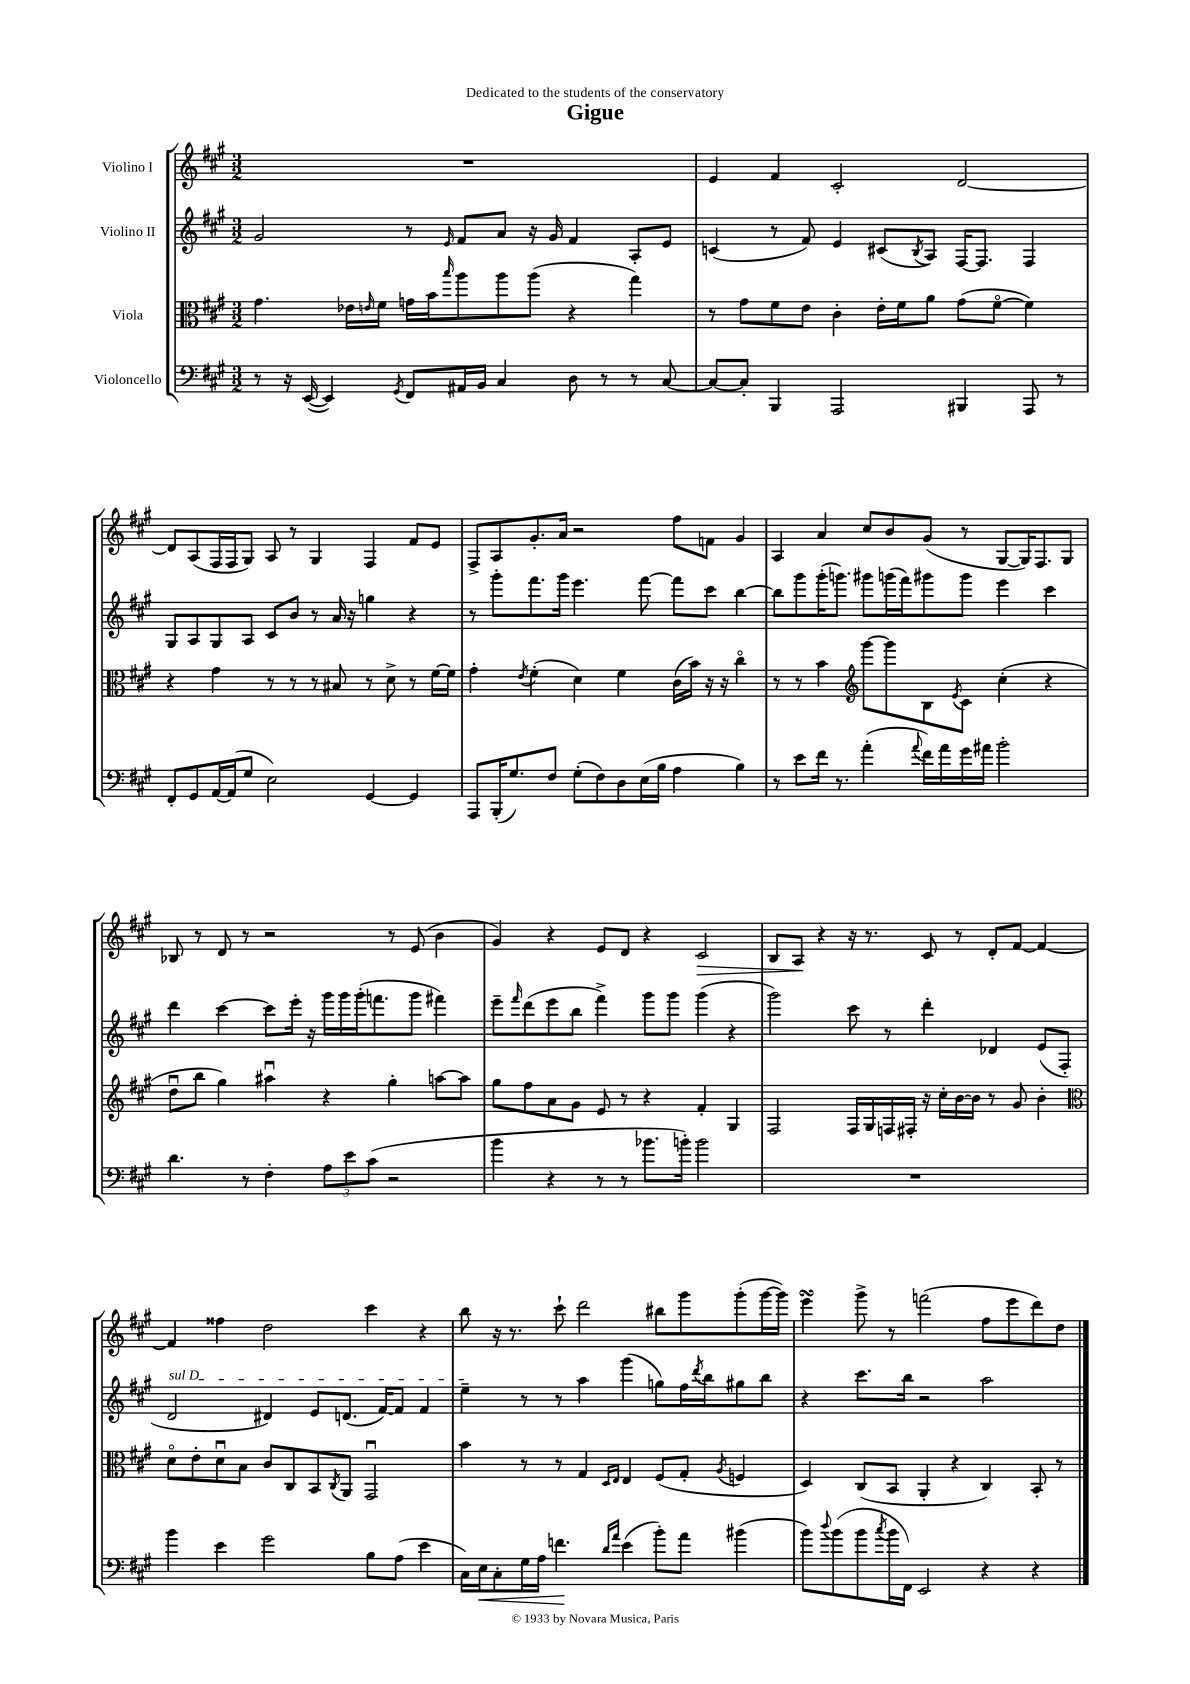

**kern	**kern	**kern	**kern
*staff4	*staff3	*staff2	*staff1
*clefF4	*clefC3	*clefG2	*clefG2
*k[f#c#g#]	*k[f#c#g#]	*k[f#c#g#]	*k[f#c#g#]
*M3/2	*M3/2	*M3/2	*M3/2
8r	4.g#	2g#	1.r
16r	.	.	.
([16EE	.	.	.
4EE])	.	.	.
.	16e-	.	.
.	16qqe	.	.
.	16f#	.	.
8qGG#	.	.	.
8FF#	16g	8r	.
.	16b	.	.
.	16qqbb	16qqe	.
16AA#	8aa	8f#	.
16BB	.	.	.
4C#	8aa	8a	.
.	(8aa	16r	.
.	.	16g#	.
8D	4r	4f#	.
8r	.	.	.
8r	4gg#)	8A'	.
[8C#	.	8e	.
=	=	=	=
8C#_	8r	(4c	4e
8C#']	8g#	.	.
4BBB	8f#	8r	4f#
.	8e	8f#)	.
2AAA	4c#'	4e	2c#'
.	16e'	(8c#	.
.	16f#	.	.
.	.	8qB	.
.	8a	8A)	.
4BBB#	(8g#	[16F#	[2d
.	.	8.F#]	.
.	[8f#o	.	.
8AAA	4f#])	4F#	.
8r	.	.	.
=	=	=	=
8FF#'	4r	8G#	8d]
8GG#	.	8A	(8A
[16AA	4g#	8G#	16F#
(16AA]	.	.	16F#
8G#	.	8A	8G#)
2E)	8r	8c#	8A
.	8r	8b	8r
.	8r	8r	4G#
.	8B#	16a	.
.	.	16r	.
[4GG#	8r	4gg	4F#
.	8d^	.	.
4GG#]	8r	4r	8f#
.	[16f#	.	8e
.	16f#]	.	.
=	=	=	=
8AAA	4g#'	8r	8F#^
(16BBB'	.	8ggg#'	8A
8.G#)	.	.	.
.	8qe	.	.
.	(4f#'	8.fff#	8.g#'
8F#	.	.	.
.	.	16ggg#	16a
(8G#'	4d)	4.eee	2r
8F#)	.	.	.
8D	4f#	.	.
(16E	.	[8fff#	.
16B	.	.	.
4A	(16c#	8fff#]	8ff#
.	16b)	.	.
.	16r	8ccc#	8f
.	16r	.	.
4B)	4cc#o	[4bb	4g#
=	=	=	=
8r	8r	8bb]	4A
8e	8r	8ggg#	.
16f#	4b	(16ggg#'	4a
8.r	.	8.ggg)	.
*	*clefG2	*	*
(4a'	[8ggg#	8ggg#	8cc#
.	8ggg#]	(16ggg	8b
.	.	16fff#)	.
8qqa	.	.	.
16f#)	8B	8ggg#	(8g#
16a	.	.	.
.	8qe	.	.
16g#	8c#	8ggg#	8r
16a#	.	.	.
2b'	(4cc#'	4eee	[8G#
.	.	.	16G#])
.	.	.	8.F#
.	4r	4ccc#	.
.	.	.	8G#
=	=	=	=
4.d	8ddu	4ddd	8B-
.	8bb	.	8r
.	4gg#)	[4ccc#	8d
8r	.	.	8r
4F#'	4aa#u	8ccc#]	2r
.	.	16eee'	.
.	.	16r	.
12A	4r	16ggg#	.
.	.	16ggg#	.
12e	.	.	.
.	.	(16ggg#'	.
(12c#	.	.	.
.	.	8.fff	.
2r	4gg#'	.	8r
.	.	8ggg#	(8e
.	[8aa	4fff#)	4b
.	8aa]	.	.
=	=	=	=
4b	8gg#	8eee~	4g#)
.	.	16qqfff#	.
.	8ff#	(8ddd	.
4r	8a	8eee	4r
.	8g#	8bb	.
8r	8e	4fff#^)	8e
8r	8r	.	8d
8.b-	4r	8ggg#	4r
.	.	8ggg#	.
16b')	.	.	.
2b	4f#'	(4ggg#	2c#
.	4G#	4r	.
=	=	=	=
1.r	2F#	2ggg#)	8B
.	.	.	8A
.	.	.	4r
.	16F#	8ccc#	16r
.	16G#	.	8.r
.	16F	8r	.
.	16F#'	.	.
.	16r	4ddd'	8c#
.	16cc#'	.	.
.	[16b	.	8r
.	16b]	.	.
.	8r	4d-	8d'
.	8g#	.	[8f#
.	4b'	(8e	4f#_
.	.	8F#'	.
=	=	=	=
*	*clefC3	*	*
4b	8do	2d	4f#]
.	8e'	.	.
4e	8du	.	4ff##
.	8B	.	.
2g#	8c#	4d#)	2dd
.	8C#	.	.
.	8BB	8e	.
.	8qC#	.	.
.	8AA	(8.d	.
8B	2GG#u	.	4ccc#
.	.	[16f#)	.
(8A	.	8f#]	.
4e	.	4f#	4r
=	=	=	=
16C#)	4b	4ee~	8bb
16E	.	.	.
8C#'	.	.	16r
.	.	.	8.r
16G#	8r	8r	.
16A	.	.	.
4.f	8r	8r	8ccc#`
.	4G#	4aa	2ddd
16qqd	16qqD	.	.
16qqa	16qqE	.	.
(4e	4E	(4ggg#	.
8b')	(8F#	8gg)	8bb#
8a	8G#'	16ff#	8ggg#
.	.	8qddd	.
.	.	16bb	.
.	8qA	.	.
(4b#	4F	8gg#	(8ggg#'
.	.	8bb	[16ggg#
.	.	.	16ggg#])
=	=	=	=
8b)	4D)	4r	4eee
8qqdd	.	.	.
(8b	.	.	.
8b	(8C#	8.ccc#	8ggg#^
8qcc#	.	.	.
16b	8BB	.	8r
16FF#)	.	16bb	.
2EE	4AA'	2r	(2fff
.	4r	.	.
4r	4C#)	2aa	8ff#
.	.	.	8eee
4r	8BB'	.	8ddd)
.	8r	.	8dd
==	==	==	==
*-	*-	*-	*-
